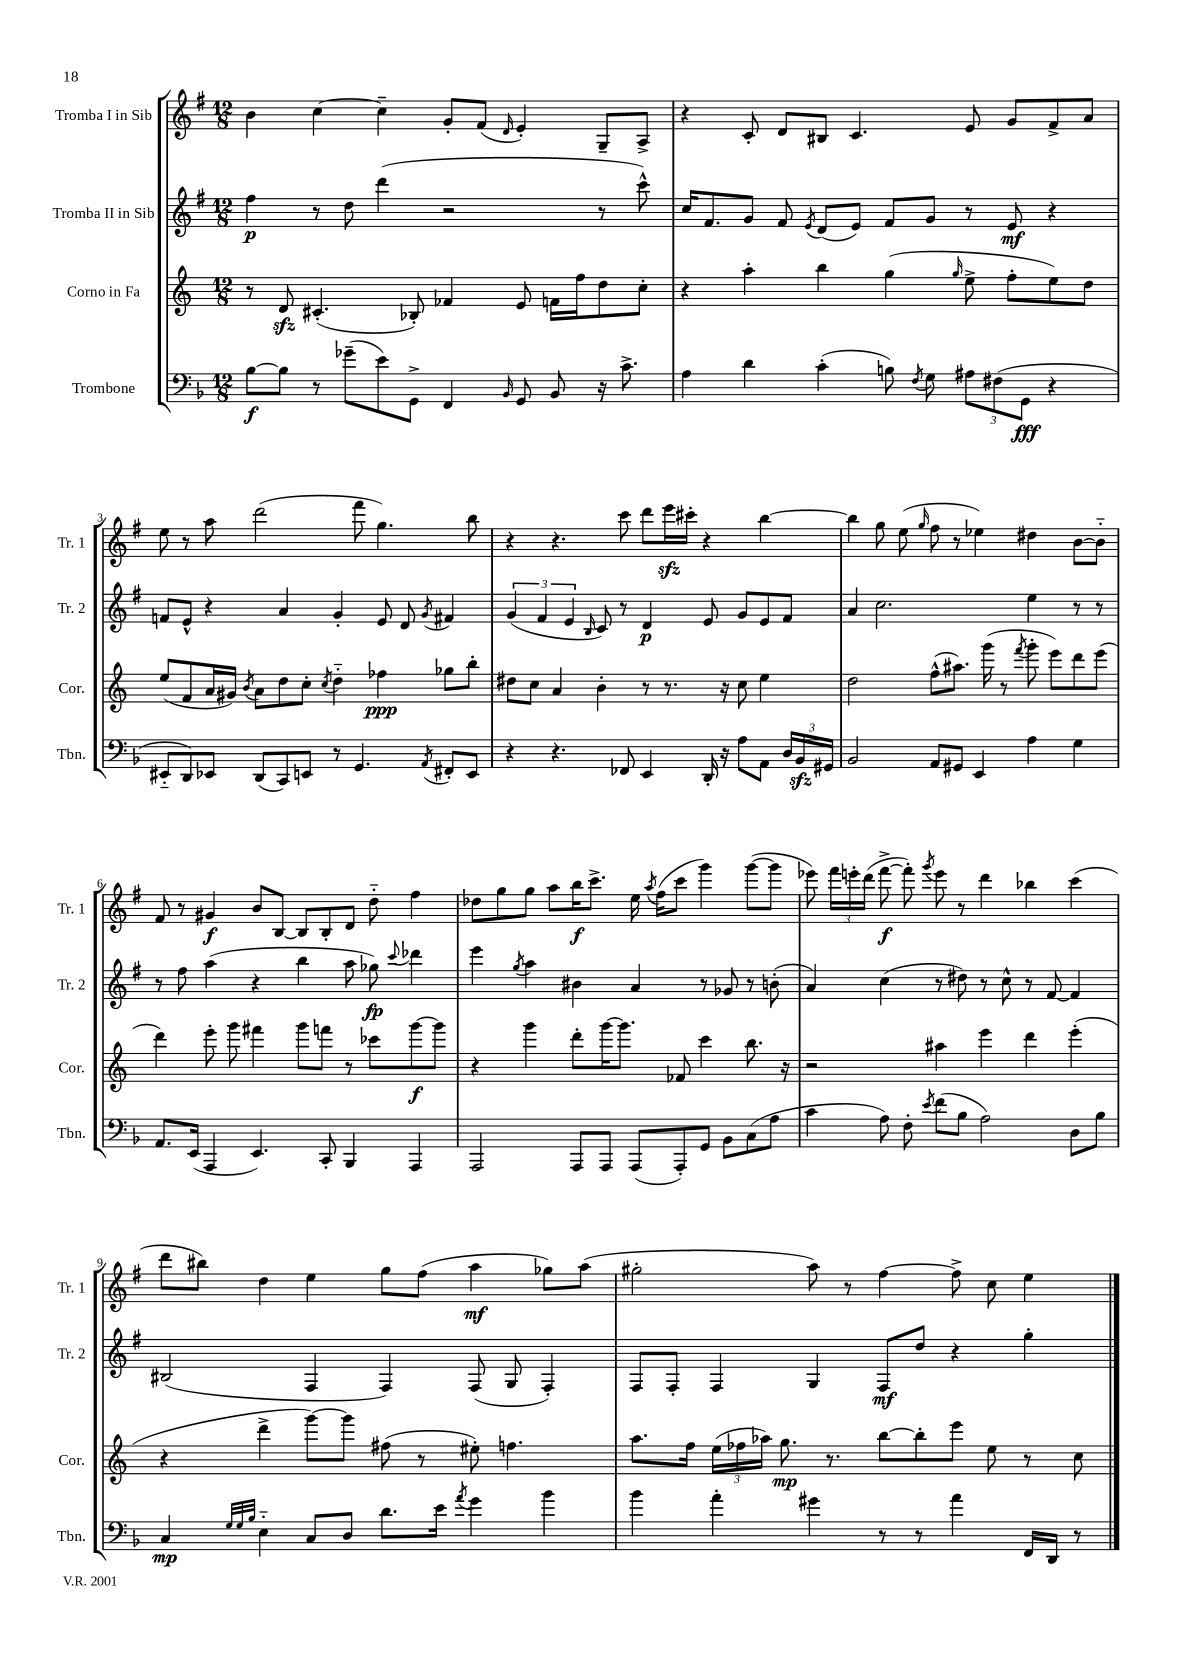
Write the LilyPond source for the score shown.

<<
\new StaffGroup <<
\new Staff = "s0" \with { instrumentName = "Tromba I in Sib" shortInstrumentName = "Tr. 1" } {
    \clef treble \key g \major \numericTimeSignature \time 12/8
    \autoBeamOff b'4 c''4~ c''4-- g'8[-. fis'8]( \grace { d'16 } e'4-.) g8[-- a8]-> |
    r4 c'8-. d'8[ bis8] c'4. e'8 g'8[ fis'8-> a'8] |
    e''8 r8 a''8 d'''2( fis'''8 g''4.) b''8 |
    r4 r4. c'''8 d'''8[ e'''16\sfz cis'''16]-. r4 b''4~ |
    b''4 g''8 e''8( \grace { g''16 } fis''8 r8 ees''4) dis''4 b'8[~ b'8]-_ |
    fis'8 r8 gis'4\f b'8[ b8]~ b8[ b8-. d'8] d''8-_ fis''4 |
    des''8[ g''8 g''8] a''8[ b''16\f c'''8.]-> e''16 \acciaccatura { a''8 } fis''16[( c'''8] g'''4) g'''8[~( g'''8] |
    ees'''8) \tuplet 3/2 { fis'''16[ e'''16-. d'''16]( } fis'''8~->\f fis'''8-.) \acciaccatura { g'''8 } e'''8 r8 d'''4 bes''4 c'''4( |
    d'''8[ bis''8]) d''4 e''4 g''8[ fis''8]( a''4\mf ges''8[) a''8]( |
    gis''2-. a''8) r8 fis''4~ fis''8-> c''8 e''4 \bar "|." |
}
\new Staff = "s1" \with { instrumentName = "Tromba II in Sib" shortInstrumentName = "Tr. 2" } {
    \clef treble \key g \major \numericTimeSignature \time 12/8
    \autoBeamOff fis''4\p r8 d''8 d'''4( r2 r8 c'''8-^) |
    c''16[ fis'8. g'8] fis'8 \acciaccatura { e'8 } d'8[( e'8]) fis'8[ g'8] r8 e'8\mf r4 |
    f'8[ e'8]-^ r4 a'4 g'4-. e'8 d'8 \acciaccatura { g'8 } fis'4 |
    \tuplet 3/2 { g'4( fis'4 e'4 } \grace { b16 } c'8) r8 d'4\p e'8 g'8[ e'8 fis'8] |
    a'4 c''2. e''4 r8 r8 |
    r8 fis''8 a''4( r4 b''4 a''8 ges''8\fp) \appoggiatura { c'''8 } des'''4 |
    e'''4 \acciaccatura { g''8 } a''4 bis'4 a'4 r8 ges'8 r8 b'8-.( |
    a'4) c''4( r8 dis''8) r8 c''8-^ r8 fis'8~ fis'4 |
    bis2( fis4 fis4) fis8( g8 fis4-.) |
    fis8[ fis8]-. fis4 g4 fis8[\mf d''8] r4 g''4-. \bar "|." |
}
\new Staff = "s2" \with { instrumentName = "Corno in Fa" shortInstrumentName = "Cor." } {
    \clef treble \key c \major \numericTimeSignature \time 12/8
    \autoBeamOff r8 d'8\sfz cis'4.-.( bes8-.) fes'4 e'8 f'16[ f''16 d''8 c''8]-. |
    r4 a''4-. b''4 g''4( \grace { g''16 } e''8-> f''8[-. e''8) d''8] |
    e''8[( f'8 a'16 gis'16]) \acciaccatura { b'8 } a'8[ d''8 c''8]-. \acciaccatura { c''8 } d''4-_ fes''4\ppp ges''8[ b''8]-. |
    dis''8[ c''8] a'4 b'4-. r8 r8. r16 c''8 e''4 |
    d''2 f''8[-^( ais''8.]) g'''16( r8 \acciaccatura { f'''8 } g'''8-. e'''8[) d'''8 e'''8]( |
    d'''4) e'''8-. g'''8 fis'''4 g'''8[ f'''8] r8 ces'''8[ g'''8~\f g'''8] |
    r4 g'''4 d'''8[-. g'''16~ g'''8.] fes'8 c'''4 b''8. r16 |
    r2 ais''4 e'''4 d'''4 e'''4-.( |
    r4 d'''4-> g'''8[~) g'''8] fis''8( r8 eis''8-.) f''4. |
    a''8.[ f''16] \tuplet 3/2 { e''16[( fes''16 aes''16]) } g''8.\mp r8. b''8[~ b''8-. e'''8] e''8 r8 c''8 \bar "|." |
}
\new Staff = "s3" \with { instrumentName = "Trombone" shortInstrumentName = "Tbn." } {
    \clef bass \key f \major \numericTimeSignature \time 12/8
    \autoBeamOff bes8[~\f bes8] r8 ges'8[--( e'8) g,8]-> f,4 \grace { bes,16 } g,8 bes,8 r16 c'8.-> |
    a4 d'4 c'4-.( b8) \acciaccatura { f8 } g8 \tuplet 3/2 { ais8[ fis8( g,8]\fff } r4 |
    eis,8[-_ d,8) ees,8] d,8[( c,8) e,8] r8 g,4. \acciaccatura { a,8 } fis,8[-. e,8] |
    r4 r4. fes,8 e,4 d,16-. r16 a8[ a,8] \tuplet 3/2 { d16[ bes,16\sfz gis,16] } |
    bes,2 a,8[ gis,8] e,4 a4 g4 |
    a,8.[ e,16]( a,,4 e,4.) c,8-. bes,,4 a,,4 |
    a,,2 a,,8[ a,,8] a,,8[( a,,8-.) g,8] bes,8[ c8( a8] |
    c'4 a8) f8-. \acciaccatura { e'8 } f'8[( bes8] a2) d8[ bes8] |
    c4\mp \grace { g32[ g32 bes32] } e4-_ c8[ d8] d'8.[ e'16] \acciaccatura { a'8 } g'4 bes'4 |
    bes'4 a'4-. gis'4 r8 r8 a'4 f,16[ d,16] r8 \bar "|." |
}
>>
>>
